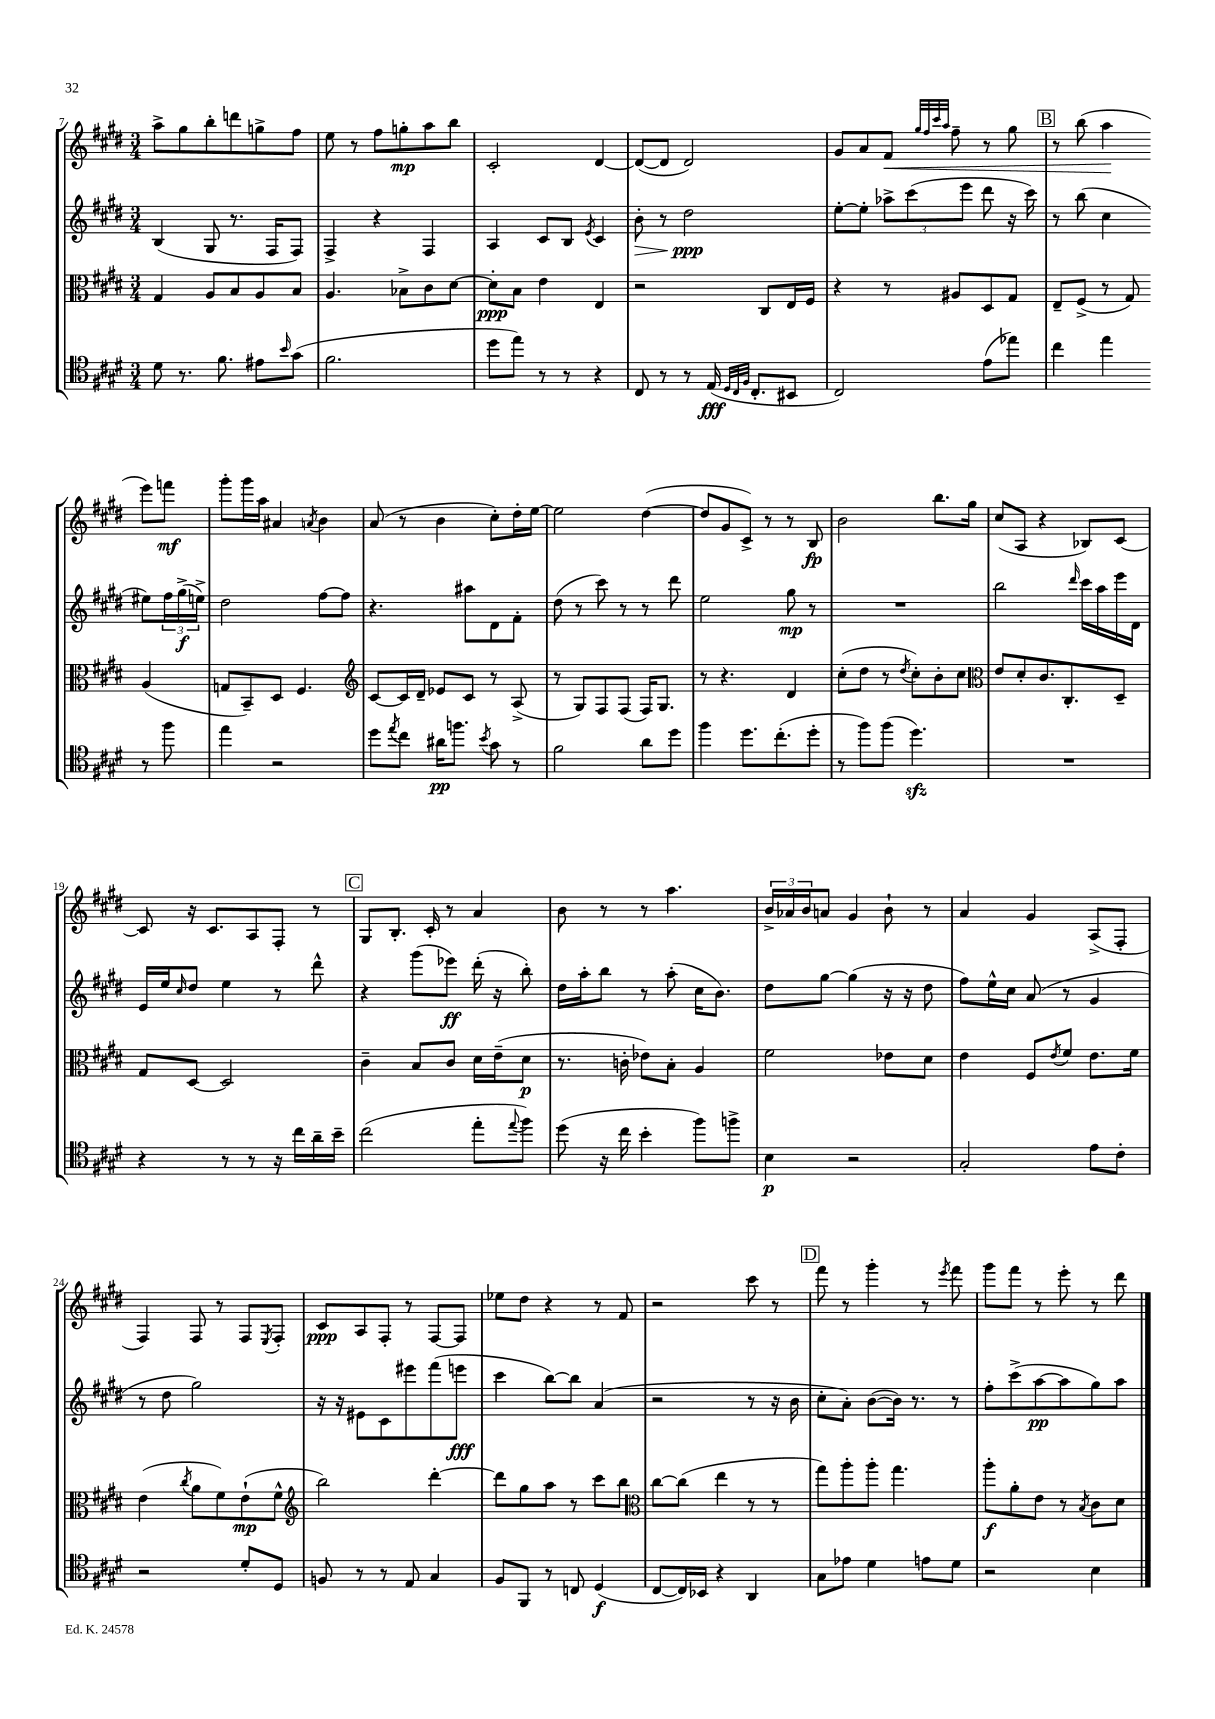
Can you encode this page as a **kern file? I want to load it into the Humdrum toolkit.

**kern	**kern	**kern	**kern
*staff4	*staff3	*staff2	*staff1
*clefC4	*clefC3	*clefG2	*clefG2
*k[f#c#g#d#]	*k[f#c#g#d#]	*k[f#c#g#d#]	*k[f#c#g#d#]
*M3/4	*M3/4	*M3/4	*M3/4
8d#	4G#	(4B	8aa^
8.r	.	.	8gg#
.	8A	8G#	8bb'
8.f#	.	.	.
.	8B	8.r	8ddd
8e#	8A	.	8gg^
.	.	16F#	.
16qqb	.	.	.
(8g#	8B	8F#)	8ff#
=	=	=	=
2.f#	4.A	4F#^	8ee
.	.	.	8r
.	.	4r	8ff#
.	8B-^	.	8gg'
.	8c#	4F#	8aa
.	[8d#	.	8bb
=	=	=	=
8dd#	8d#']	4A	2c#'
8ee)	8B	.	.
8r	4e	8c#	.
8r	.	8B	.
.	.	8qe	.
4r	4E	4c#	[4d#
=	=	=	=
8C#	2r	8b'	(8d#_
8r	.	8r	8d#]
8r	.	2dd#	2d#)
(16E	.	.	.
32qqD#	.	.	.
32qqC#	.	.	.
32qqF#	.	.	.
8.C#'	.	.	.
.	8C#	.	.
8BB#	16E	.	.
.	16F#	.	.
=	=	=	=
2C#)	4r	[8ee'	8g#
.	.	8ee']	8a
.	8r	12aa-^	8f#
.	.	(12ccc#	.
.	.	.	32qqgg#
.	.	.	32qqff#
.	.	.	32qqccc#
.	.	.	32qqaa
.	8A#	.	8ff#~
.	.	12eee	.
(8e	8D#	8ddd#	8r
8ee-)	8G#	16r	8gg#
.	.	16ccc#)	.
=	=	=	=
4cc#	8E~	8r	8r
.	(8F#^	(8bb	(8bb
4ee	8r	4cc#	4aa
.	8G#)	.	.
8r	(4A	8ee#)	8eee)
8ff#	.	24ff#	8fff
.	.	(24gg#^	.
.	.	24ee^)	.
=	=	=	=
4ee	8G	2dd#	8ggg#'
.	8BB~)	.	16ggg#
.	.	.	16aa
2r	8D#	.	4a#
.	4.F#	.	.
.	.	.	8qa
.	.	[8ff#	4b
.	.	8ff#]	.
=	=	=	=
*	*clefG2	*	*
8dd#	[8c#	4.r	(8a
8qee	.	.	.
8cc#	16c#]	.	8r
.	16d#~	.	.
16a#	8e-	.	4b
8.ff	.	.	.
.	8c#	8aa#	.
8qb	.	.	.
8g#	8r	8d#	8cc#')
8r	(8A^	8f#'	16dd#'
.	.	.	[16ee
=	=	=	=
2f#	8r	(8dd#	2ee]
.	8G#)	8r	.
.	8F#	8ccc#)	.
.	(8F#	8r	.
8a	16F#)	8r	([4dd#
.	8.G#	.	.
8dd#	.	8ddd#	.
=	=	=	=
4ff#	8r	2ee	8dd#]
.	4.r	.	8g#
8.dd#	.	.	8c#^)
.	.	.	8r
(8.cc#'	.	.	.
.	4d#	8gg#	8r
8dd#'	.	8r	8B
=	=	=	=
8r	(8cc#'	2.r	2b
8ff#)	8dd#	.	.
(8ff#	8r	.	.
.	8qdd#	.	.
4.dd#)	8cc#')	.	.
.	8b'	.	8.bb
.	8cc#	.	.
.	.	.	16gg#
=	=	=	=
*	*clefC3	*	*
2.r	8e	2bb	(8cc#
.	8d#'	.	8A
.	8.c#	.	4r
.	8.C#'	.	.
.	.	16qqddd#	.
.	.	16ccc#	8B-)
.	.	16aa	.
.	8D#~	16eee	[8c#
.	.	16d#	.
=	=	=	=
4r	8G#	16e	8c#]
.	.	16ee	.
.	.	16qqcc#	.
.	[8D#	8dd#	16r
.	.	.	8.c#
8r	2D#]	4ee	.
8r	.	.	8A
16r	.	8r	8F#'
16cc#	.	.	.
16a~	.	8ddd#^^	8r
16b~	.	.	.
=	=	=	=
(2cc#	4c#~	4r	8G#
.	.	.	8.B'
.	8B	(8ggg#	.
.	.	.	16c#'
.	8c#	8eee-)	8r
8ee'	16d#	(16ddd#'	4a
.	(16e~	16r	.
8qqee	.	.	.
8ff#)	8d#	8bb')	.
=	=	=	=
(8dd#	8.r	16dd#	8b
.	.	16aa'	.
16r	.	8bb	8r
16cc#	16c'	.	.
4b'	8e-)	8r	8r
.	8B'	(8aa'	4.aa
8ff#)	4A	16cc#	.
.	.	8.b)	.
8ff^	.	.	.
=	=	=	=
4B	2f#	8dd#	24b^
.	.	.	24a-
.	.	.	24b
.	.	[8gg#	8a
2r	.	(4gg#]	4g#
.	8e-	16r	8b`
.	.	16r	.
.	8d#	8dd#	8r
=	=	=	=
2G#'	4e	8ff#)	4a
.	.	16ee^^	.
.	.	16cc#	.
.	8F#	(8a	4g#
.	8qe	.	.
.	8f#	8r	.
8e	8.e	4g#	(8A^
8c#'	.	.	8F#'
.	16f#	.	.
=	=	=	=
2r	(4e	8r	4F#)
.	.	8dd#	.
.	8qcc#	.	.
.	8a	2gg#)	8F#
.	8f#)	.	8r
8d#'	(8e`	.	8F#
.	.	.	8qE
8D#	8f#^^	.	8F#'
=	=	=	=
*	*clefG2	*	*
8F	2bb)	16r	8c#
.	.	16r	.
8r	.	8e#	8A
8r	.	8c#	8F#'
8E	.	8eee#	8r
4G#	[4ddd#'	(8fff#	[8F#
.	.	8eee	8F#]
=	=	=	=
8F#	8ddd#]	4ccc#	8ee-
8FF#	8gg#	.	8dd#
8r	8aa	[8bb)	4r
8C	8r	8bb]	.
(4D#	8ccc#	(4a	8r
.	8bb	.	8f#
=	=	=	=
*	*clefC3	*	*
[8C#	[8cc#	2r	2r
16C#])	(8cc#]	.	.
16BB-	.	.	.
4r	4ee	.	.
4AA	8r	8r	8ccc#
.	8r	16r	8r
.	.	16b	.
=	=	=	=
8G#	8gg#)	8cc#'	8fff#
8e-	8aa'	8a')	8r
4d#	8aa'	([8b	4ggg#'
.	4.gg#	16b])	.
.	.	8.r	.
8e	.	.	8r
.	.	.	8qeee
8d#	.	8r	8fff#
=	=	=	=
2r	8aa'	8ff#'	8ggg#
.	8a'	(8ccc#^	8fff#
.	8e	[8aa	8r
.	8r	8aa]	8eee'
.	8qB	.	.
4B	8c#	8gg#)	8r
.	8d#	8aa	8ddd#
==	==	==	==
*-	*-	*-	*-
